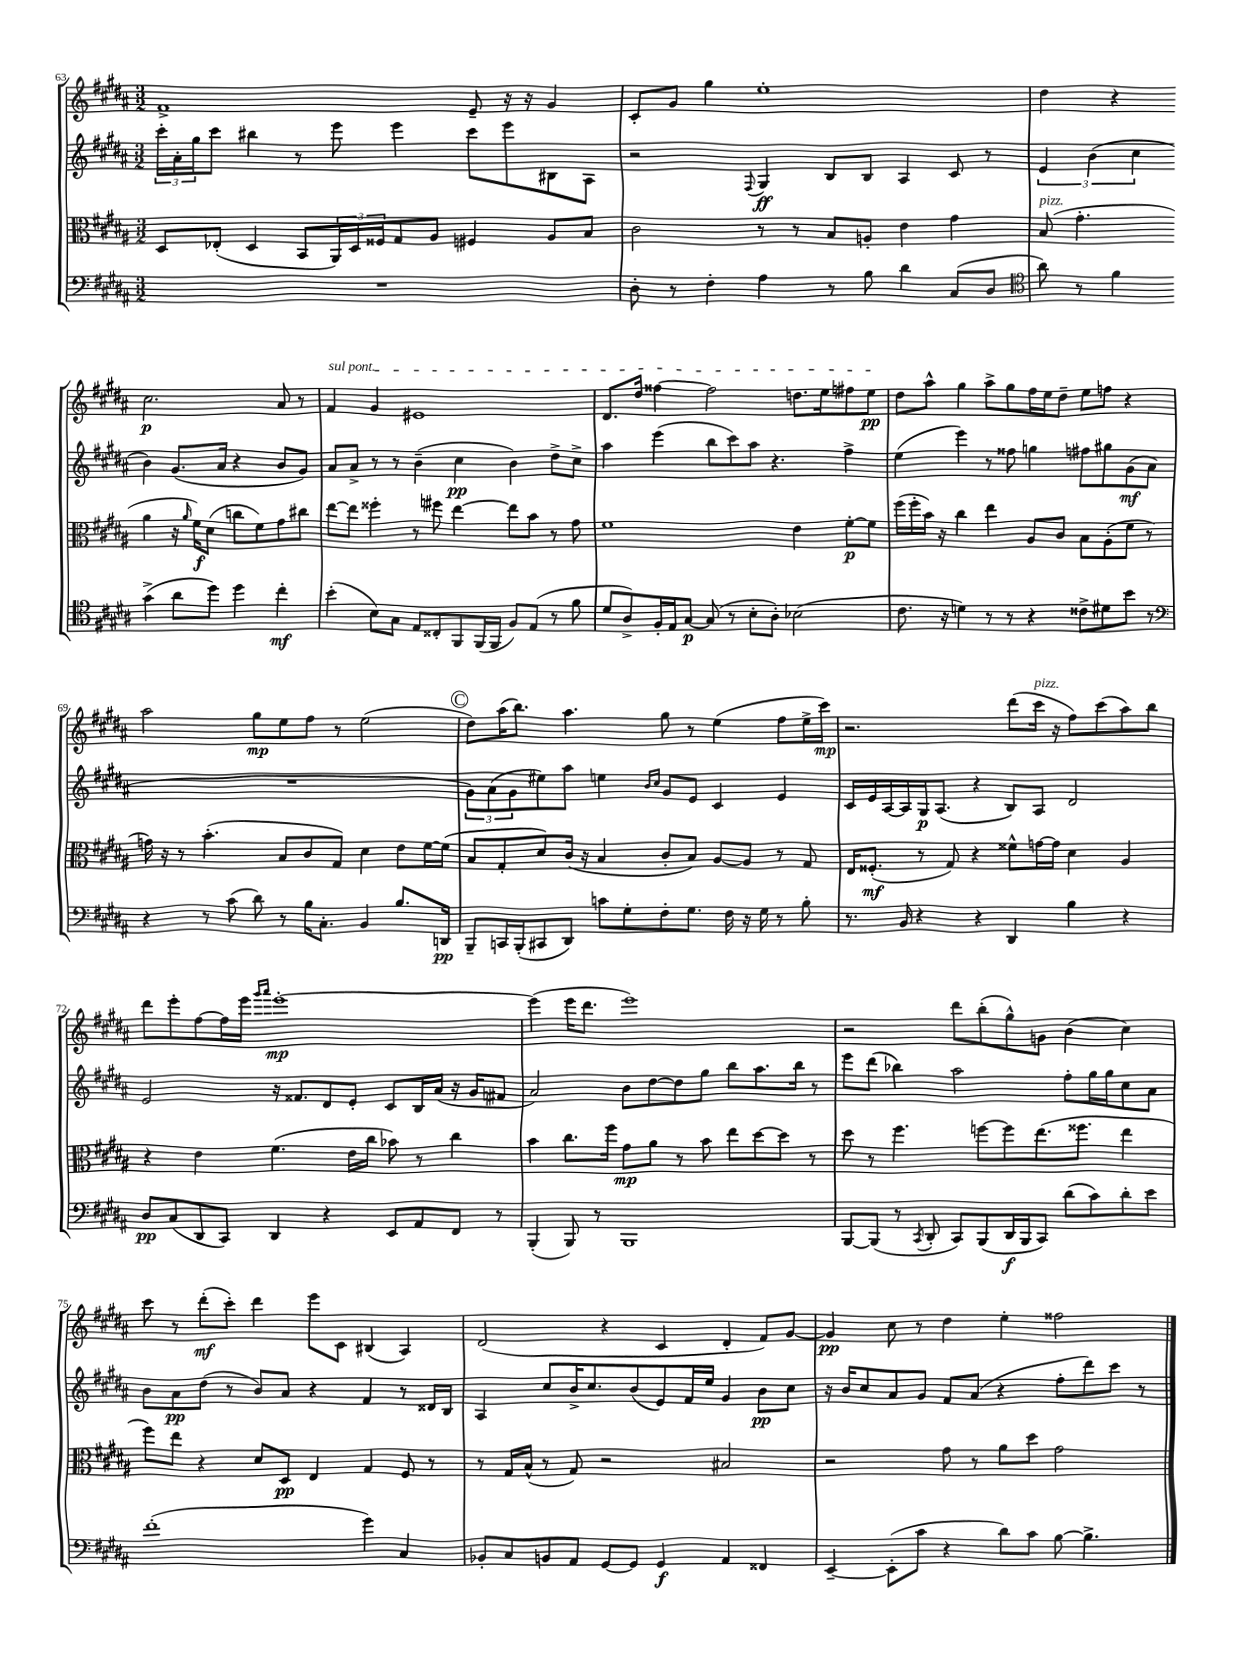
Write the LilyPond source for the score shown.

<<
\new StaffGroup <<
\new Staff = "s0" {
    \clef treble \key b \major \numericTimeSignature \time 3/2
    fis'1-> e'8-- r16 r16 gis'4 |
    cis'8-. gis'8 gis''4 e''1-. |
    dis''4 r4 cis''2.\p ais'8 r8 |
    \once \override TextSpanner.bound-details.left.text = \markup { \italic "sul pont." } fis'4\startTextSpan gis'4 eis'1 |
    dis'8. dis''16 fisis''4~ fisis''2 d''8. e''16 fis''8 e''8\pp\stopTextSpan |
    dis''8 ais''8-^ gis''4 ais''8-> gis''8 fis''16 e''16 dis''8-- e''8 f''8 r4 |
    ais''2 gis''8\mp e''8 fis''8 r8 e''2( |
    \mark \markup { \circle "C" } dis''8) ais''16( b''8.) ais''4. gis''8 r8 e''4( fis''8 e''16-> cis'''16\mp) |
    r2. dis'''8( cis'''16^\markup { \italic "pizz." } r16 fis''8) cis'''8( ais''8) b''8 |
    dis'''8 e'''8-. fis''8~ fis''16 e'''16 \grace { gis'''16 ais'''16 } e'''1~-.\mp |
    e'''4( e'''16 dis'''8. e'''1) |
    r2 dis'''8 b''8-.( gis''8-^) g'8 b'4( cis''4) |
    cis'''8 r8 dis'''8-.\mf( cis'''8-.) dis'''4 e'''8 cis'8 bis4( ais4) |
    dis'2( r4 cis'4 dis'4-. fis'8) gis'8~ |
    gis'4\pp cis''8 r8 dis''4 e''4-. fisis''2 \bar "|." |
}
\new Staff = "s1" {
    \clef treble \key b \major \numericTimeSignature \time 3/2
    \tuplet 3/2 { cis'''16-. ais'16-. gis''16 } cis'''8 bis''4 r8 e'''8 e'''4 cis'''8 e'''8 bis8 ais8 |
    r2 \appoggiatura { fis8 } gis4\ff b8 b8 ais4 cis'8 r8 |
    \tuplet 3/2 { e'4 b'4( cis''4 } b'4) gis'8.( ais'16 r4 b'8 gis'8) |
    ais'8 ais'8-> r8 r8 b'4--( cis''4\pp b'4) dis''8-> cis''8-> |
    ais''4 e'''4( b''8 cis'''8) ais''8 r4. fis''4-> |
    e''4( e'''4) r8 fisis''8 g''4 fis''8 gis''8 gis'8\mf( ais'8 |
    R1. |
    \mark \markup { \circle "C" } \tuplet 3/2 { gis'8) ais'8( gis'8 } eis''8) ais''8 e''4 \grace { b'16 cis''16 } gis'8 e'8 cis'4 e'4 |
    cis'16 e'16 ais16~ ais16 gis16\p ais8.( r4 b8) ais8 dis'2 |
    e'2 r16 fisis'8. dis'8 e'8-. cis'8 b16 ais'16( r16 gis'16 fis'8 |
    ais'2) b'8 dis''8~ dis''8 gis''8 b''8 ais''8. b''16 r8 |
    e'''8 dis'''8( bes''4) ais''2 fis''8-. gis''16 gis''16 cis''8 ais'8 |
    b'8 ais'8\pp dis''8( r8 b'8) ais'8 r4 fis'4 r8 disis'16 b16 |
    ais4 cis''8 b'16-> cis''8. b'8( e'8) fis'16 e''16 gis'4 b'8\pp cis''8 |
    r16 b'16 cis''8 ais'8 gis'8 fis'8 ais'8( r4 fis''8-. dis'''8) cis'''8 r8 \bar "|." |
}
\new Staff = "s2" {
    \clef alto \key b \major \numericTimeSignature \time 3/2
    dis8 ees8-.( dis4 b,8 \tuplet 3/2 { ais,16) dis16 fisis16 } gis8 ais8 fis4 ais8 b8 |
    cis'2 r8 r8 b8 a8-. e'4 gis'4 |
    b8^\markup { \italic "pizz." }( gis'4.-. ais'4 r16 \grace { ais'16 } fis'16\f) dis'8( c''8 fis'8) gis'8 cis''8 |
    e''8~ e''8 fisis''4-. r8 fis''8 e''4~ e''8 b'8 r8 gis'8 |
    fis'1 e'4 fis'8~-.\p fis'8 |
    fis''16( fis''16-. b'16) r16 cis''4 e''4 ais8 cis'8 b8 ais8-.( fis'8 r8 |
    g'16) r16 r8 b'4.-.( b8 cis'8 gis8) dis'4 e'8 fis'16~ fis'16( |
    \mark \markup { \circle "C" } b8 gis8-. dis'8) cis'16( r16 b4 cis'8-. b8) ais8~ ais8 r8 gis8 |
    e16 fisis8.-.\mf( r8 gis8) r4 fisis'8-^ g'16~ g'16 dis'4 ais4 |
    r4 e'4 fis'4.( e'16 cis''16 bes'8) r8 cis''4 |
    b'4 cis''8. fis''16 gis'8\mp ais'8 r8 b'8 e''8 dis''8~ dis''8 r8 |
    dis''8 r8 fis''4. f''8~ f''8 e''8.( fisis''8. e''4 |
    fis''8) e''8 r4 dis'8 dis8\pp e4 gis4 fis8 r8 |
    r8 gis16 b16-^( r8 gis8) r2 bis2 |
    r2 gis'8 r8 ais'8 dis''8 gis'2 \bar "|." |
}
\new Staff = "s3" {
    \clef bass \key b \major \numericTimeSignature \time 3/2
    R1. |
    dis8-. r8 fis4-. ais4 r8 b8 dis'4 cis8( dis8 |
    \clef tenor ais'8) r8 fis'4 gis'4->( ais'8 dis''8) dis''4 cis''4-.\mf |
    b'4-.( b8) gis8 e8 cisis8-. fis,8 fis,16( fis,16 fis8) e8( r8 fis'8 |
    dis'8 ais8->) fis16-. e16 gis8~\p gis8( r8 b8-. ais8-.) bes2( |
    cis'8. r16 d'4) r8 r8 r4 cisis'8-> dis'8 b'8 r8 |
    \clef bass r4 r8 cis'8( dis'8) r8 b16 cis8.-. b,4 b8. d,16\pp |
    \mark \markup { \circle "C" } b,,8-- c,16 b,,16-.( cis,8 dis,8) c'8 gis8-. fis8-. gis8. fis16 r16 gis16 r8 b8-. |
    r8. b,16 r4 r4 dis,4 b4 r4 |
    dis8\pp cis8( dis,8 cis,8) dis,4 r4 e,8 ais,8 fis,8 r8 |
    b,,4-.( b,,8) r8 b,,1 |
    b,,8~ b,,8( r8 \acciaccatura { cis,8 } dis,8-. cis,8) b,,8( dis,16\f b,,16 cis,8) dis'8( cis'8) dis'8-. e'8 |
    fis'1-.( gis'4) cis4 |
    bes,8-. cis8 b,8 ais,8 gis,8~ gis,8 gis,4\f ais,4 fisis,4 |
    e,4~-- e,8-.( cis'8 r4 dis'8) cis'8 b8~ b4.-> \bar "|." |
}
>>
>>
\layout { \context { \Score currentBarNumber = #63 } }
